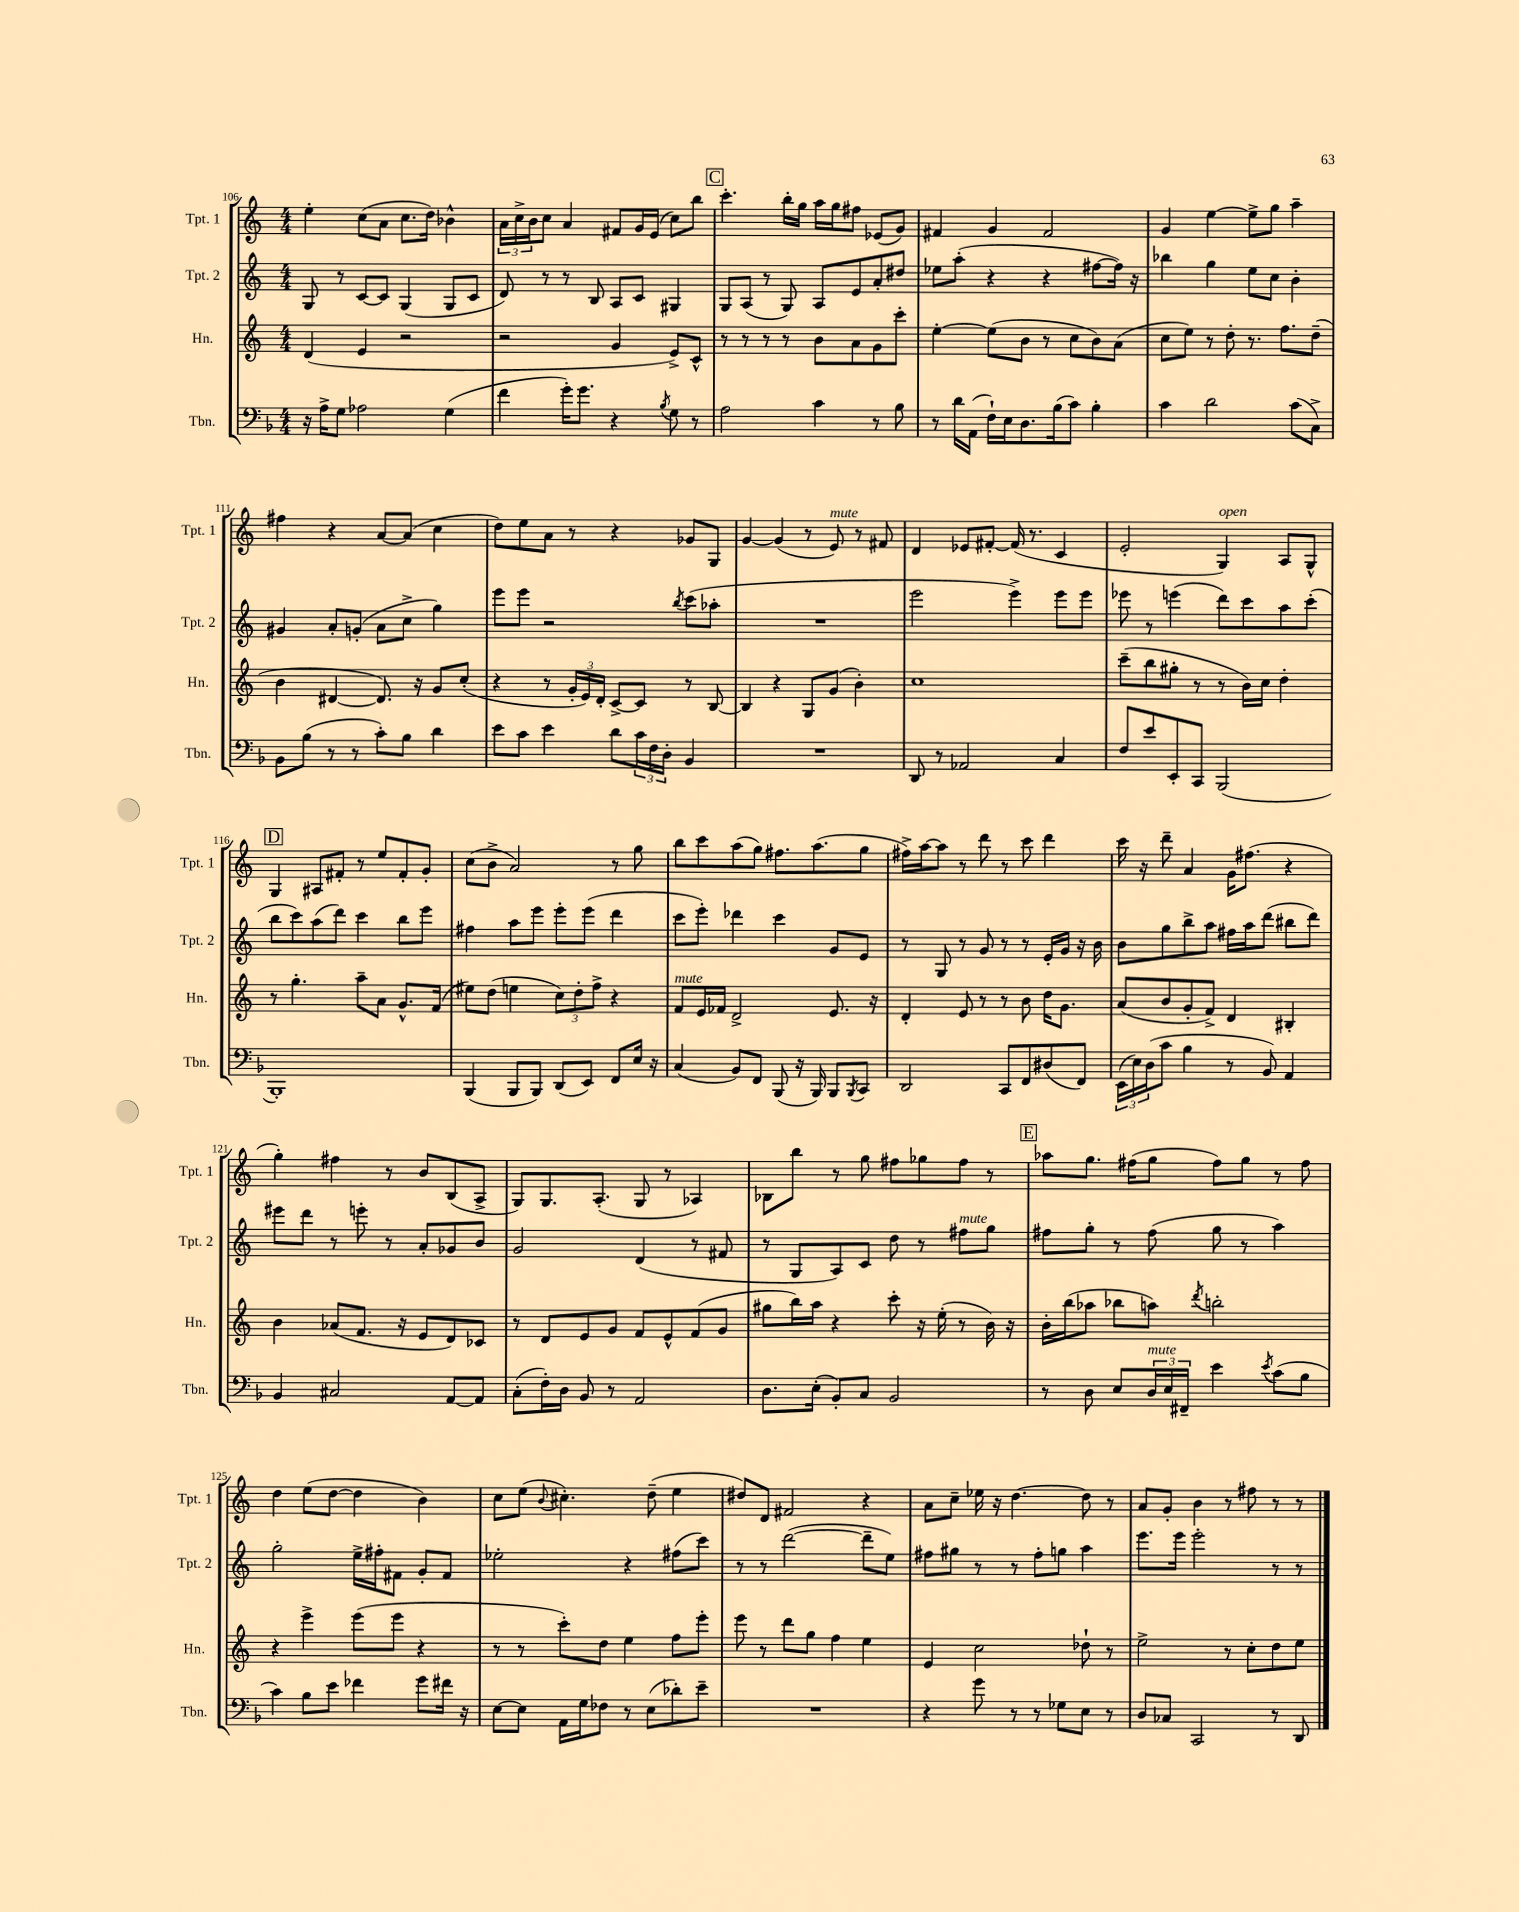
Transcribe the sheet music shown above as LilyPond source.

<<
\new StaffGroup <<
\new Staff = "s0" \with { instrumentName = "Tpt. 1" shortInstrumentName = "Tpt. 1" } {
    \clef treble \key c \major \numericTimeSignature \time 4/4
    e''4-. c''8( a'8 c''8. d''16) bes'4-^ |
    \tuplet 3/2 { a'16 c''16-> b'16 } c''8 a'4 fis'8 g'16 e'16( c''8) b''8 |
    \mark \markup { \box "C" } c'''4.-. b''16-. g''16 a''16 g''16 fis''8 ees'8( g'8) |
    fis'4 g'4 fis'2 |
    g'4 e''4~ e''8-> g''8 a''4-- |
    fis''4 r4 a'8~ a'8( c''4 |
    d''8) e''8 a'8 r8 r4 ges'8 g8 |
    g'4~ g'4( r8 e'8^\markup { \italic "mute" }) r8 fis'8 |
    d'4 ees'8 fis'8~-. fis'16( r8. c'4 |
    e'2-. g4^\markup { \italic "open" }) a8 g8-^ |
    \mark \markup { \box "D" } g4 ais8 fis'8-. r8 e''8 fis'8-. g'8-. |
    c''8( b'8-> a'2) r8 g''8 |
    b''8 c'''8 a''8( g''8) fis''8. a''8.( g''8 |
    fis''16->) a''16~ a''8 r8 d'''8 r8 c'''8 d'''4 |
    c'''16 r16 d'''8-- a'4 g'16 fis''8.( r4 |
    g''4-.) fis''4 r8 b'8 b8( a8-> |
    g8) g8. a8.-.( g8 r8 aes4) |
    bes8 b''8 r8 g''8 fis''8 ges''8 fis''8 r8 |
    \mark \markup { \box "E" } aes''8 g''8. fis''16( g''8 fis''8) g''8 r8 fis''8 |
    d''4 e''8( d''8~ d''4 b'4) |
    c''8 e''8( \appoggiatura { b'8 } cis''4.-.) d''8--( e''4 |
    dis''8) d'8 fis'2 r4 |
    a'8 c''8-- ees''16 r16 d''4.~ d''8 r8 |
    a'8 g'8-. b'4 r8 fis''8 r8 r8 \bar "|." |
}
\new Staff = "s1" \with { instrumentName = "Tpt. 2" shortInstrumentName = "Tpt. 2" } {
    \clef treble \key c \major \numericTimeSignature \time 4/4
    g8 r8 c'8~ c'8 g4( g8 c'8 |
    d'8) r8 r8 b8 a8 c'8 gis4 |
    \mark \markup { \box "C" } g8 a8( r8 g8) a8 e'8 a'8-. dis''8 |
    ees''8 a''8-.( r4 r4 fis''8~ fis''16) r16 |
    bes''4 g''4 e''8 c''8 b'4-. |
    gis'4 a'8-. g'8-.( a'8 c''8-> g''4) |
    e'''8 e'''8 r2 \acciaccatura { b''8 } c'''8( aes''8-. |
    R1 |
    e'''2 e'''4->) e'''8 e'''8 |
    ees'''8 r8 e'''4( d'''8) c'''8 a''8 c'''8-.( |
    \mark \markup { \box "D" } b''8 c'''8) a''8( d'''8) c'''4 b''8 e'''8 |
    fis''4 a''8 e'''8 e'''8-. e'''8( d'''4 |
    c'''8 e'''8-.) des'''4 c'''4 g'8 e'8 |
    r8 g8 r8 g'8 r8 r8 e'16-. g'16 r16 b'16 |
    b'8 g''8 b''8-> a''8 fis''16 a''16 d'''8( bis''8 d'''8) |
    eis'''8 d'''8 r8 e'''8-. r8 a'8-. ges'8 b'8 |
    g'2 d'4( r8 fis'8 |
    r8 g8 a8) c'8 d''8 r8 fis''8^\markup { \italic "mute" } g''8 |
    \mark \markup { \box "E" } fis''8 g''8-. r8 fis''8( g''8 r8 a''4) |
    g''2-. e''16-> fis''16-. fis'8 g'8-. fis'8 |
    ees''2-. r4 fis''8( c'''8) |
    r8 r8 d'''2~( d'''8-- e''8) |
    fis''8 gis''8 r8 r8 fis''8-. g''8 a''4 |
    e'''8. e'''16 e'''2-. r8 r8 \bar "|." |
}
\new Staff = "s2" \with { instrumentName = "Hn." shortInstrumentName = "Hn." } {
    \clef treble \key c \major \numericTimeSignature \time 4/4
    d'4( e'4 r2 |
    r2 g'4 e'8->) c'8-^ |
    \mark \markup { \box "C" } r8 r8 r8 r8 b'8 a'8 g'8 c'''8-. |
    e''4~-. e''8( b'8 r8 c''8 b'8) a'8( |
    c''8 e''8) r8 d''8-. r8. f''8. d''8--( |
    b'4 dis'4~ dis'8.) r16 g'8 c''8-.( |
    r4 r8 \tuplet 3/2 { g'16-. e'16) d'16-. } c'8~-> c'8 r8 b8~ |
    b4 r4 g8 g'8( b'4-.) |
    c''1 |
    c'''8--( b''8 gis''8-. r8 r8 b'16) c''16 d''4-. |
    \mark \markup { \box "D" } r8 g''4.-. a''8-- a'8 g'8.-^ f'16( |
    eis''8) d''8( e''4 \tuplet 3/2 { c''8) d''8-. f''8-> } r4 |
    f'8^\markup { \italic "mute" } e'16 fes'16 d'2-> e'8. r16 |
    d'4-. e'8 r8 r8 b'8 d''16 g'8. |
    a'8( b'8 g'8-. f'8->) d'4 bis4-. |
    b'4 aes'8( f'8. r16 e'8 d'8) ces'8 |
    r8 d'8 e'8 g'8 f'8 e'8-^ f'8( g'8 |
    gis''8 b''16) a''16 r4 c'''8-. r16 e''16-.( r8 b'16) r16 |
    \mark \markup { \box "E" } b'16-. b''16( aes''8 bes''8 a''8) \acciaccatura { d'''8 } b''2-. |
    r4 e'''4-> e'''8( e'''8 r4 |
    r8 r8 c'''8-.) d''8 e''4 f''8 e'''8-. |
    e'''8 r8 d'''8 g''8 f''4 e''4 |
    e'4 c''2 des''8-! r8 |
    e''2-> r8 c''8-. d''8 e''8 \bar "|." |
}
\new Staff = "s3" \with { instrumentName = "Tbn." shortInstrumentName = "Tbn." } {
    \clef bass \key f \major \numericTimeSignature \time 4/4
    r16 a16-> g8 aes2 g4( |
    f'4 g'16-.) g'8. r4 \acciaccatura { bes8 } g8 r8 |
    \mark \markup { \box "C" } a2 c'4 r8 bes8 |
    r8 d'16 a,16( f16-!) e16 d8. bes16( c'8) bes4-. |
    c'4 d'2 c'8( c8->) |
    bes,8 bes8( r8 r8 c'8-.) bes8 d'4 |
    e'8 c'8 e'4 d'8 \tuplet 3/2 { c'16 f16 d16-. } bes,4 |
    R1 |
    d,8 r8 aes,2 c4 |
    f8 e'8 e,8-. c,8 bes,,2( |
    \mark \markup { \box "D" } bes,,1-.) |
    bes,,4( bes,,8 bes,,8) d,8( e,8) f,8 e16 r16 |
    c4( bes,8) f,8 bes,,8( r16 bes,,16) bes,,8 \acciaccatura { bes,,8 } c,8 |
    d,2 c,8 f,8 dis8( f,8) |
    \tuplet 3/2 { e,16( e16) d16( } c'8 bes4 r8 bes,8) a,4 |
    bes,4 cis2 a,8~ a,8 |
    c8-.( f16-.) d16 bes,8 r8 a,2 |
    d8. e16-.( bes,8-.) c8 bes,2 |
    \mark \markup { \box "E" } r8 d8 e8 \tuplet 3/2 { d16^\markup { \italic "mute" } e16 fis,16-- } e'4 \acciaccatura { e'8 } c'8( bes8 |
    c'4) bes8 e'8 fes'4 g'8 fis'16 r16 |
    e8~ e8 a,16 g16 fes8 r8 e8( des'8-.) e'8-- |
    R1 |
    r4 g'8 r8 r8 ges8 e8 r8 |
    d8 ces8 c,2 r8 d,8 \bar "|." |
}
>>
>>
\layout { \context { \Score currentBarNumber = #106 } }
